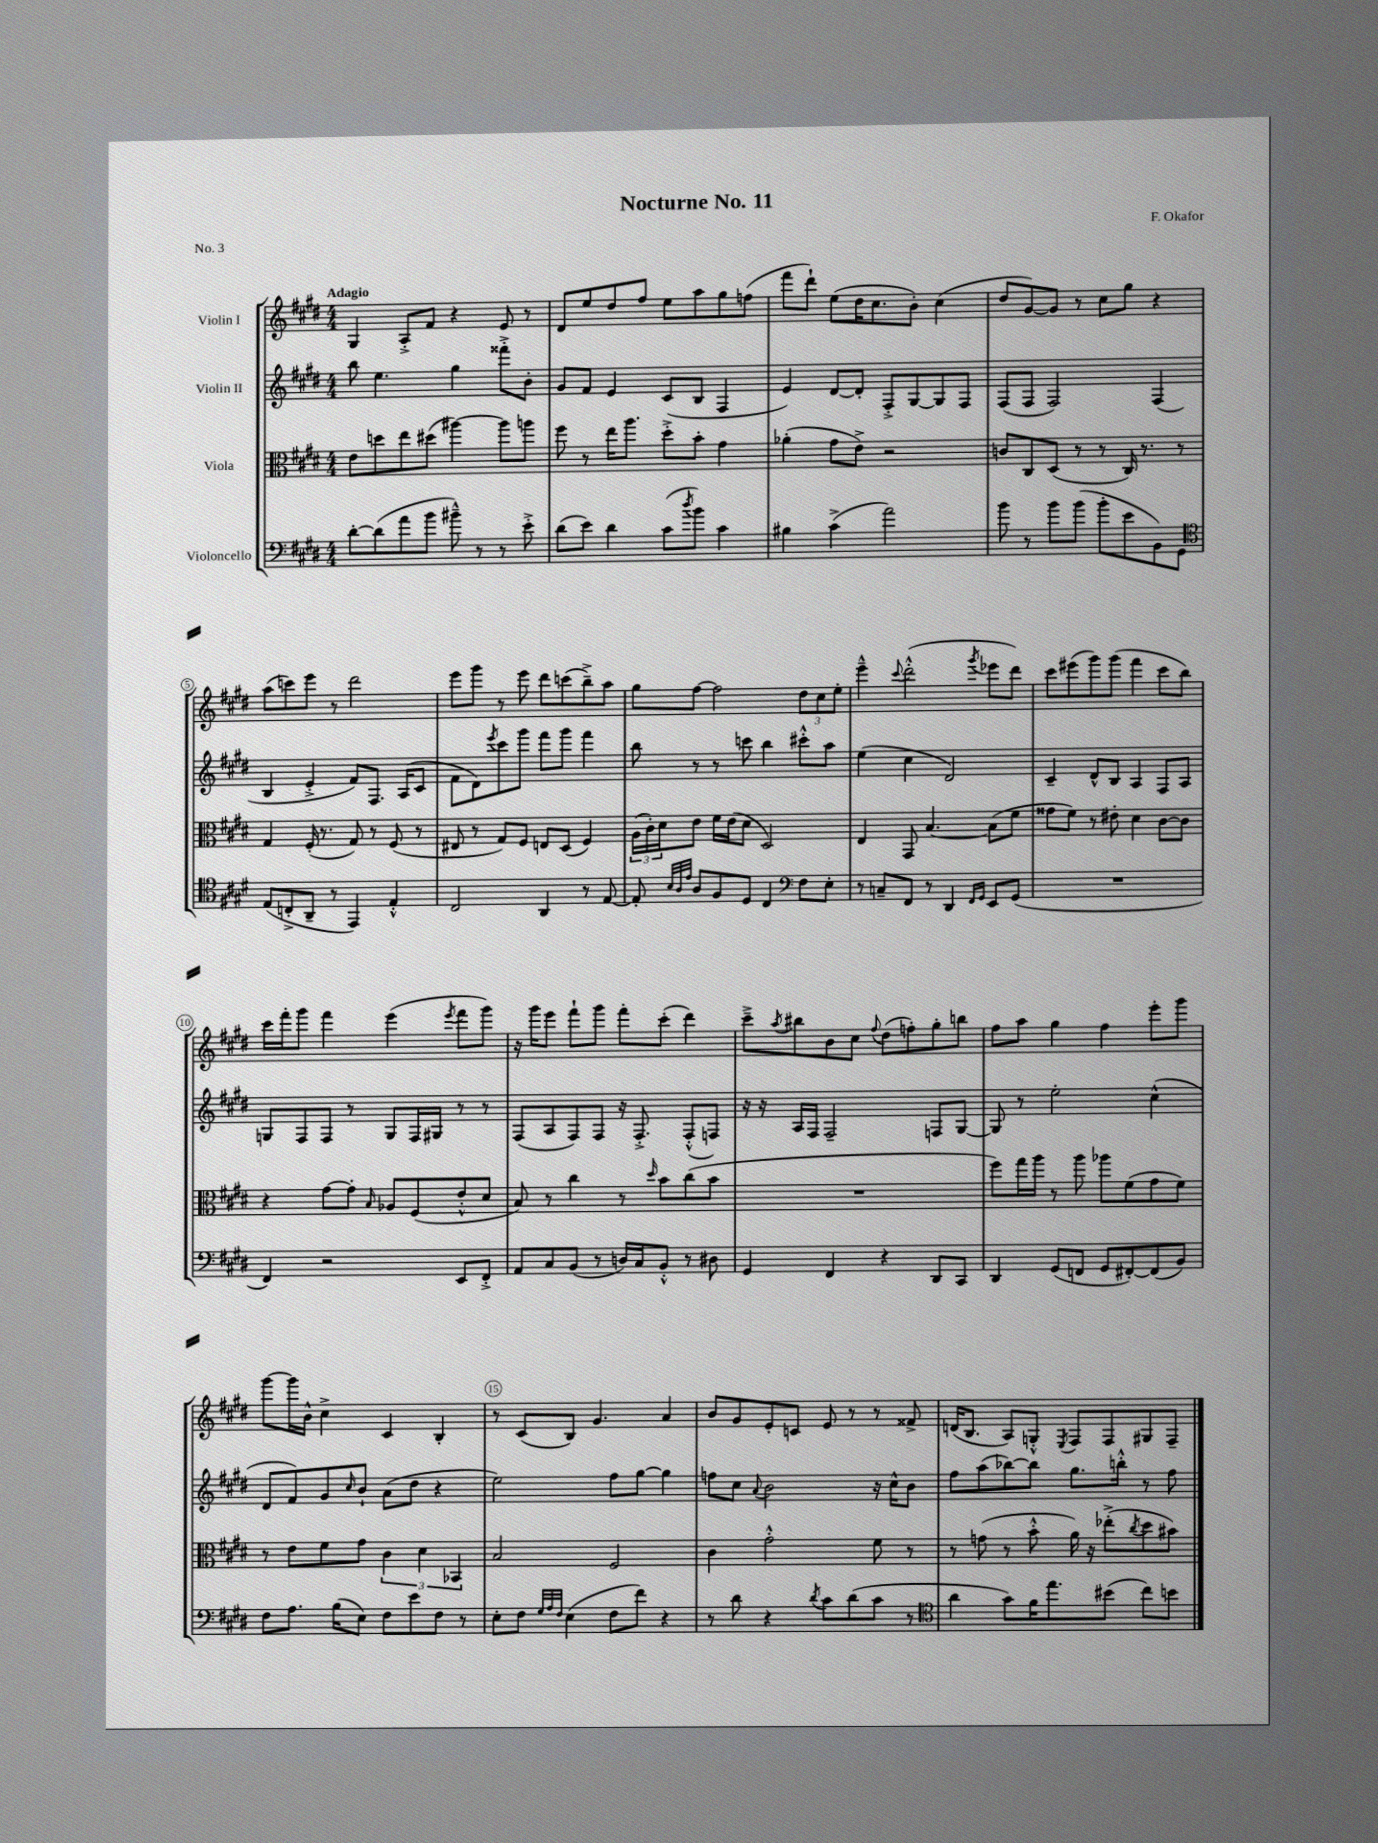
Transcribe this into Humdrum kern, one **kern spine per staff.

**kern	**kern	**kern	**kern
*staff4	*staff3	*staff2	*staff1
*clefF4	*clefC3	*clefG2	*clefG2
*k[f#c#g#d#]	*k[f#c#g#d#]	*k[f#c#g#d#]	*k[f#c#g#d#]
*M4/4	*M4/4	*M4/4	*M4/4
[8d#'\L	8e\L	8bb\	4G#/
(8d#\]	8dd\	4.ee\	.
8a\	8ee\	.	8A'^/L
8b\J	(8dd#\J	.	8f#/J
8b#~^^\)	[4aa#\)	4gg#\	4r
8r	.	.	.
8r	8aa#\]L	8fff##'^\L	8e/
8e'^\	8aa\J	8b'\J	8r
=	=	=	=
(8d#\L	8ff#\	8g#/L	8d#/L
8e\J)	8r	8f#/J	8ee/
4d#\	16ee\LK	4e/	8dd#/
.	8.aa\J	.	.
.	.	.	8ff#/J
(8c#\L	8dd#'^\L	(8c#/L	8ee\L
8qdd#/	.	.	.
8b\J)	8b'\J	8B/J	8aa\
4c#\	4g#\	4F#/	8gg#\
.	.	.	(8ff\J
=	=	=	=
4B#\	(4a-'\	4e/)	8fff#\L
.	.	.	8ddd#`\J)
(4c#^\	8g#\L	[8d#/L	(8ee\L
.	8e^\J)	8d#'/]J	16dd#\K
.	.	.	8.cc#\
2a\)	2r	8F#'^/L	.
.	.	[8G#/	8b'\J)
.	.	8G#/]	(4cc#\
.	.	8F#/J	.
=	=	=	=
8b\	8c/L	(8F#/L	8dd#/L
8r	8C#/	8F#/J	[8g#/)
8b\L	(8D#/J	2F#/)	8g#/]J
(8b\J	8r	.	8r
8b'\L	8r	.	8cc#\L
8e\	16C#/)	.	8gg#\J
.	8.r	.	.
8BB\)	.	(4F#/	4r
8GG#\J	8r	.	.
=	=	=	=
*clefC4	*	*	*
(8E/L	4G#/	4B/	(8aa\L
8C'^/	.	.	8ccc\)
8AA~/J	(16F#'/	4e'^/	8eee\J
.	8.r	.	.
8r	.	.	8r
4EE/)	8G#/)	8f#/L)	2ddd#\
.	8r	8.F#/J	.
4E'^^/	(8F#/	.	.
.	.	(16A/LK	.
.	8r	8c#/J	.
=	=	=	=
2C#/	8E#/	8f#\L	8eee\L
.	8r	8d#\)	8ggg#\J
.	.	8qeee/	.
.	8G#/L)	8ccc#\	8r
.	8F#/J	8ggg#\J	8eee\
4AA/	8E/L	8fff#\L	8ddd#\L
.	(8D#/J	8ggg#\J	(8ccc\
8r	4F#/)	4fff#\	8bb~^\)
[8E/	.	.	8aa\J
=	=	=	=
8E'/]	(24A\LL	8bb\	8gg#\L
.	24c#'\)	.	.
.	24d#\J	.	.
32qqB/LLL	.	.	.
32qqA/	.	.	.
32qqe/JJJ	.	.	.
8A/L	8e\J	8r	[8ff#\J
8F#/	16f#\LL	8r	2ff#\]
.	(16e\J	.	.
8D#/J	8d#\J	8ccc\	.
4C#/	2D#/)	4bb\	.
*clefF4	*	*	*
8F#\L	.	8ccc#'^^\L	12dd#\L
.	.	.	12cc#\
8E'\J	.	8aa\J	.
.	.	.	12ee'\J
=	=	=	=
8r	4E/	(4ee\	4eee~^^\
8C~/L	.	.	.
.	.	.	8qqccc#/
8FF#/J	8GG#/	4cc#\	(2ddd#'^^\
8r	[4.B/	.	.
4DD#/	.	2d#/)	.
16qqFF#/LL	.	.	.
16qqGG#/JJ	.	.	8qggg#/
8EE/L	(8B\]L	.	8eee-\L
(8GG#/J	8f#\J	.	8ddd#\J)
=	=	=	=
1r	8g##\L	4c#~/	8ccc#\L
.	8f#\J)	.	(8eee#\
.	8r	8d#^^/L	8ggg#\)
.	8e#'\	8B/J	(8ggg#\J
.	4d#\	4A/	4fff#\
.	[8c#\L	8F#/L	8ccc#\L
.	8c#\]J	8A/J	8bb\J)
=	=	=	=
4FF#/)	4r	8G/L	16ccc#\LL
.	.	.	16fff#'\J
.	.	8F#/	8ggg#\J
2r	[8g#\L	8F#/J	4fff#\
.	8g#'\]J	8r	.
.	16qqB/	.	.
.	8A-/L	8G/L	(4eee\
.	(8F#/	16F#/L	.
.	.	16G#/JJ	.
.	.	.	8qeee/
8EE/L	8e'^^/	8r	8fff#\L
8FF#'^/J	8d#/J	8r	8ggg#\J)
=	=	=	=
8AA/L	8B/)	(8F#/L	16r
.	.	.	16ggg#\LK
8C#/	8r	8A/	8eee\J
(8BB/J	4cc#\	8F#/)	8fff#`\L
8r	.	8F#/J	8ggg#\J
16D/LL)	8r	16r	8fff#'\L
16C#/J	.	8.F#'^/	.
.	16qqdd#/	.	.
8BB'^^/J	8b\L	.	(8ccc#'\J
8r	(8cc#\	(8F#'^^/L	4ddd#\)
8D#\	8b\J	8F/J)	.
=	=	=	=
4GG#/	1r	16r	8ccc#~^\L
.	.	16r	.
.	.	.	8qaa/
.	.	16A/LL	8bb#\
.	.	16F#/JJ	.
4FF#/	.	2F#~/	8b\
.	.	.	8cc#\J
.	.	.	8qqff#/
4r	.	.	(8dd#\L
.	.	.	8ff'\)
8DD#/L	.	8F/L	8gg#'\
8CC#/J	.	[8G#/J	8bb\J
=	=	=	=
4DD#/	8ff#\L)	8G#/]	8ff#\L
.	16gg#\L	8r	8aa\J
.	16aa\JJ	.	.
(8GG#/L	8r	2ee'\	4gg#\
8FF/J	8aa\	.	.
8GG#/L	8aa-\L	.	4ff#\
[8FF#'/)	(8f#\	.	.
(8FF#/]	8g#\	(4cc#^^\	8eee'\L
8BB/J)	8f#\J)	.	8ggg#\J
=	=	=	=
8F#\L	8r	8d#/L	[8ggg#\L
8.A\J	8e\L	8f#/)	16ggg#\]L
.	.	.	16b^^\JJ
.	8f#\	8g#/	4cc#^\
(16B\LK	.	.	.
.	.	16qqcc#/	.
8E\J)	8g#\J	8b`/J	.
8F#\L	6c#\	(8a\L	4c#/
8e\	.	8dd#\J	.
.	6d#\	.	.
8F#\J	.	4r	4B'/
.	6BB-/	.	.
8r	.	.	.
=	=	=	=
8E'\L	2B/	2ee\)	8r
8F#\J	.	.	(8c#/L
32qqG#/LLL	.	.	.
32qqA/	.	.	.
32qqF#/JJJ	.	.	.
(4E\	.	.	8B/J)
.	.	.	4.g#/
8F#\L	2F#/	8ff#\L	.
8f#\J)	.	[8gg#\J	.
4r	.	4gg#\]	4a/
=	=	=	=
8r	4c#\	8ff\L	8b/L
8d#\	.	8cc#\J	8g#/
.	.	8qqa/	.
4r	2g#'^^\	2b\	8e'/
.	.	.	8c/J
8qd#/	.	.	.
8c#\L	.	.	8e/
(8d#\	.	.	8r
8c#\J	8f#\	16r	8r
.	.	16cc#^^\LK	.
8r	8r	8b\J	8f##^/
=	=	=	=
*clefC4	*	*	*
4a\	8r	8ff#\L	(16d/LK
.	.	.	8.B/J
.	(8g\	(8aa\	.
8g#\L)	8r	[8bb-\)	8A/L)
16f#\K	8b'^^\	8bb-\]J	8G'^^/J
8.ee\	.	.	.
.	.	.	8qE/
.	16a\)	8.gg#\L	8F#/L
.	16r	.	.
(8b#\J	(8ee-'^\L	.	8F#/
.	.	16bb'^^\Jk	.
.	8qcc#/	.	.
8cc#\L)	8dd#\	8r	8G#/
8b\J	8b#\J)	8ff#\	8F#~/J
==	==	==	==
*-	*-	*-	*-
